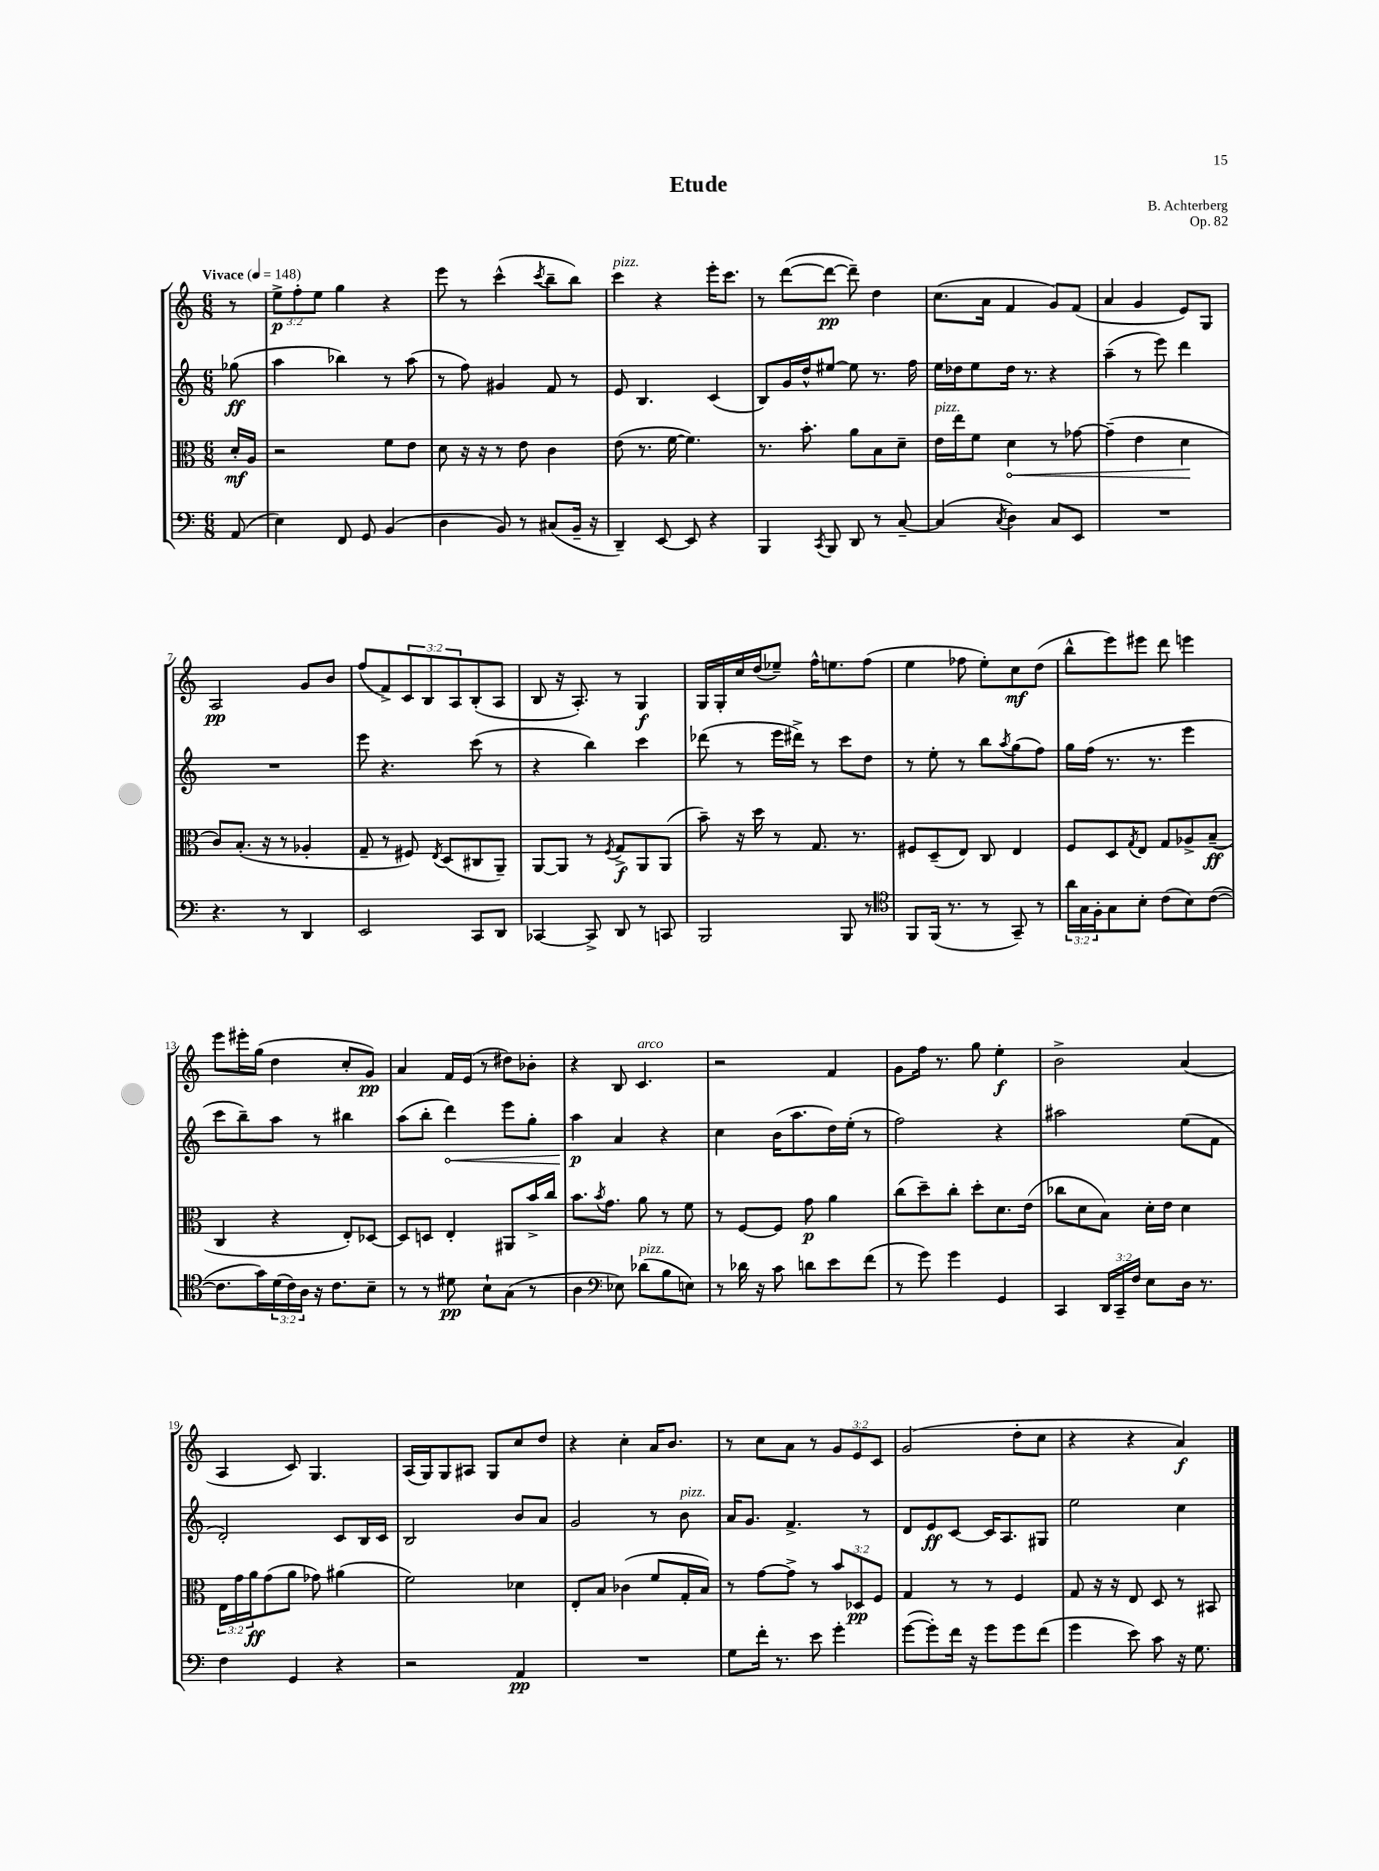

**kern	**dynam	**kern	**dynam	**kern	**dynam	**kern	**dynam
*part4	*part4	*part3	*part3	*part2	*part2	*part1	*part1
*staff4	*staff4	*staff3	*staff3	*staff2	*staff2	*staff1	*staff1
*clefF4	*	*clefC3	*	*clefG2	*	*clefG2	*
*k[]	*	*k[]	*	*k[]	*	*k[]	*
*M6/8	*	*M6/8	*	*M6/8	*	*M6/8	*
*MM148	*	*MM148	*	*MM148	*	*MM148	*
=	=	=	=	=	=	=	=
!	!	!	!	!	!	!LO:TX:a:B:t=Vivace	!
(8AA/	.	16d'/LL	mf	(8gg-X\	ff	8r	.
.	.	16A/JJ	.	.	.	.	.
=1	=1	=1	=1	=1	=1	=1	=1
4E\)	.	2r	.	4aa\	.	12ee^\L	p
.	.	.	.	.	.	12ff'\	.
.	.	.	.	.	.	12ee\J	.
8FF/	.	.	.	4bb-X\)	.	4gg\	.
8GG/	.	.	.	.	.	.	.
(4BB/	.	8f\L	.	8r	.	4r	.
.	.	8e\J	.	(8aa\	.	.	.
=2	=2	=2	=2	=2	=2	=2	=2
4D\	.	8d\	.	8r	.	8eee\	.
.	.	16r	.	8ff\)	.	8r	.
.	.	16r	.	.	.	.	.
8BB/)	.	8r	.	4g#X/	.	(4ccc^^\	.
8r	.	8e\	.	.	.	.	.
.	.	.	.	.	.	8qccc/	.
(8C#X/L	.	4c\	.	8f/	.	8bb~\L	.
16BB~/Jk	.	.	.	8r	.	8bb\J)	.
16r	.	.	.	.	.	.	.
=3	=3	=3	=3	=3	=3	=3	=3
!	!	!	!	!	!	!LO:TX:a:i:t=pizz.	!
4DD~/)	.	(8e\	.	8e/	.	4ccc\	.
.	.	8.r	.	4.B/	.	.	.
[8EE/	.	.	.	.	.	4r	.
.	.	[16f\	.	.	.	.	.
8EE/]	.	4.f\])	.	.	.	.	.
4r	.	.	.	(4c/	.	16eee'\KL	.
.	.	.	.	.	.	8.ccc\J	.
=4	=4	=4	=4	=4	=4	=4	=4
4BBB/	.	8.r	.	8B/L)	.	8r	.
.	.	.	.	16g/L	.	([8ddd\L	.
.	.	8.b'\	.	16dd^^/J	.	.	.
8qCC/	.	.	.	.	.	.	.
8BBB/	.	.	.	[8ee#X/J	.	8ddd\J_	pp
8DD/	.	8a\L	.	8ee#\]	.	8ddd~\])	.
8r	.	8B\	.	8.r	.	4dd\	.
[8C~/	.	8d~\J	.	.	.	.	.
.	.	.	.	16ff\	.	.	.
=5	=5	=5	=5	=5	=5	=5	=5
!	!	!LO:TX:a:i:t=pizz.	!	!	!	!	!
(4C/]	.	16e\LL	.	16ee\LL	.	(8.cc\L	.
.	.	16ee\J	.	16dd-X\J	.	.	.
.	.	8f\J	.	8ee\	.	.	.
.	.	.	.	.	.	16a\Jk	.
8qC/	.	.	.	.	.	.	.
!	!	!	!LO:HP:b	!	!	!	!
4D\)	.	4d\	<	16dd-\Jk	.	4f/	.
.	.	.	.	8.r	.	.	.
8C/L	.	8r	.	4r	.	8g/L)	.
8EE/J	.	[8g-X\	.	.	.	(8f/J	.
=6	=6	=6	=6	=6	=6	=6	=6
2.r	.	(4g-~\]	.	(4aa~\	.	4a/	.
.	.	4e\	.	8r	.	4g/	.
.	.	.	.	8eee\)	.	.	.
.	.	4d\	.	4ddd\	.	8e/L)	.
.	.	.	.	.	.	8G/J	.
.	.	.	[	.	.	.	.
!!LO:LB:g=z
=7	=7	=7	=7	=7	=7	=7	=7
4.r	.	8c/L)	.	2.r	.	2A/	pp
.	.	(8.B'/J	.	.	.	.	.
.	.	16r	.	.	.	.	.
8r	.	8r	.	.	.	.	.
4DD/	.	4A-X'/	.	.	.	8g/L	.
.	.	.	.	.	.	8b/J	.
=8	=8	=8	=8	=8	=8	=8	=8
2EE/	.	8G~/	.	8eee\	.	(8ff/L	.
.	.	8r	.	4.r	.	8f^/)	.
.	.	8F#X/)	.	.	.	12c/	.
.	.	.	.	.	.	12B/	.
.	.	8qE/	.	.	.	.	.
.	.	(8D/L	.	.	.	.	.
.	.	.	.	.	.	12A/	.
8CC/L	.	8C#X/	.	(8ccc\	.	(8B'/	.
8DD/J	.	8AA~/J)	.	8r	.	8A/J	.
=9	=9	=9	=9	=9	=9	=9	=9
[4CC-X/	.	[8AA/L	.	4r	.	8B/	.
.	.	8AA/J]	.	.	.	16r	.
.	.	.	.	.	.	8.A'/)	.
8CC-^/]	.	8r	.	4bb\)	.	.	.
.	.	8qF/	.	.	.	.	.
8DD/	.	8G^/L	f	.	.	8r	.
8r	.	8AA/	.	4ccc\	.	4G/	f
8CCn/	.	(8AA/J	.	.	.	.	.
=10	=10	=10	=10	=10	=10	=10	=10
2BBB/	.	8b~\)	.	(8ddd-X\	.	16G/LL	.
.	.	.	.	.	.	16G'/	.
.	.	16r	.	8r	.	16cc/	.
.	.	16dd\	.	.	.	(16dd/J	.
.	.	8r	.	16eee\LL	.	8ee-X~/J)	.
.	.	.	.	16ddd#X^\JJ)	.	.	.
.	.	8.G/	.	8r	.	16ff^^\KL	.
.	.	.	.	.	.	8.een\	.
8BBB/	.	.	.	8ccc\L	.	.	.
.	.	8.r	.	.	.	.	.
8r	.	.	.	8dd\J	.	(8ff\J	.
=11	=11	=11	=11	=11	=11	=11	=11
*clefC4	*	*	*	*	*	*	*
8FF/L	.	8F#X/L	.	8r	.	4ee\	.
(16FF/Jk	.	(8D~/	.	8ee'\	.	.	.
8.r	.	.	.	.	.	.	.
.	.	8E/J)	.	8r	.	8ff-X\	.
8r	.	8C/	.	8bb\L	.	8ee'\L)	.
.	.	.	.	8qaa/	.	.	.
8GG~/)	.	4E/	.	(8gg\	.	8cc\	mf
8r	.	.	.	8ff\J)	.	(8dd\J	.
=12	=12	=12	=12	=12	=12	=12	=12
24a\LL	.	8F/L	.	16gg\LL	.	8bb^^\L	.
24G\	.	.	.	.	.	.	.
.	.	.	.	(16ff\JJ	.	.	.
24F'\J	.	.	.	.	.	.	.
8G\	.	8D/	.	8.r	.	8eee\)	.
.	.	8qG/	.	.	.	.	.
8B'\J	.	8E/J	.	.	.	8eee#X\J	.
.	.	.	.	8.r	.	.	.
(8c\L	.	8G/L	.	.	.	8ddd\	.
8B\)	.	8A-X^/	.	4eee\	.	4eeen\	.
([8c\J	.	(8B~/J	ff	.	.	.	.
!!LO:LB:g=z
=13	=13	=13	=13	=13	=13	=13	=13
8.c\L]	.	4C/	.	8ccc\L	.	8eee\L	.
.	.	.	.	8bb~\)	.	16eee#X'\L	.
16g\L)	.	.	.	.	.	(16gg\JJ	.
(24d\	.	4r	.	8aa\J	.	4dd\	.
24c\)	.	.	.	.	.	.	.
24A\JJ	.	.	.	.	.	.	.
16r	.	.	.	8r	.	.	.
8.c\L	.	.	.	.	.	.	.
.	.	8E'/L)	.	4bb#X\	.	8cc'/L	.
8B~\J	.	[8D-X/J	.	.	.	8g/J)	pp
=14	=14	=14	=14	=14	=14	=14	=14
8r	.	8D-/L]	.	(8aa\L	.	4a/	.
8r	.	8Dn/J	.	8bb'\J	.	.	.
!	!	!	!	!	!LO:HP:b	!	!
8d#X\	pp	4E'/	.	4ddd\)	<	16f/LL	.
.	.	.	.	.	.	(16e/JJ	.
8B`\L	.	.	.	.	.	8r	.
(8G\J	.	8AA#X/L	.	8eee\L	.	8dd#X\L)	.
8r	.	16b^/L	.	8gg'\J	.	8b-X'\J	.
.	.	16cc/JJ	.	.	.	.	.
=15	=15	=15	=15	=15	=15	=15	=15
4A\	.	8.b\L	.	4aa\	p	4r	.
.	.	8qb/	.	.	.	.	.
.	.	8.g\J	.	.	.	.	.
*clefF4	*	*	*	*	*	*	*
8E-X\)	.	.	.	4a/	[	8B/	.
!	!	!	!	!	!	!LO:TX:a:i:t=arco	!
!LO:TX:a:i:t=pizz.	!	!	!	!	!	!	!
(8d-X\L	.	8a\	.	.	.	4.c/	.
8B\	.	8r	.	4r	.	.	.
8En\J)	.	8f\	.	.	.	.	.
=16	=16	=16	=16	=16	=16	=16	=16
8r	.	8r	.	4cc\	.	2r	.
16d-X\	.	[8F/L	.	.	.	.	.
16r	.	.	.	.	.	.	.
8c\	.	8F/J]	.	(16b\KL	.	.	.
.	.	.	.	8.aa\	.	.	.
8dn\L	.	8g\	p	.	.	.	.
8e\	.	4a\	.	16dd\L)	.	4f/	.
.	.	.	.	(16ee'\JJ	.	.	.
(8f\J	.	.	.	8r	.	.	.
=17	=17	=17	=17	=17	=17	=17	=17
8r	.	(8cc\L	.	2ff\)	.	8g\L	.
8g\)	.	8dd~\)	.	.	.	16ff\Jk	.
.	.	.	.	.	.	8.r	.
4g\	.	8cc'\J	.	.	.	.	.
.	.	8dd'\L	.	.	.	8gg\	.
4GG/	.	8.d\	.	4r	.	4ee'\	f
.	.	(16e\Jk	.	.	.	.	.
=18	=18	=18	=18	=18	=18	=18	=18
4CC/	.	8cc-X\L	.	2aa#X\	.	2b^\	.
.	.	8d\	.	.	.	.	.
24DD/LL	.	8B\J)	.	.	.	.	.
24CC~/	.	.	.	.	.	.	.
24F/JJ	.	.	.	.	.	.	.
8E\L	.	16d'\LL	.	.	.	.	.
.	.	16e\JJ	.	.	.	.	.
16D\Jk	.	4d\	.	(8ee\L	.	(4a/	.
8.r	.	.	.	.	.	.	.
.	.	.	.	8f\J	.	.	.
!!LO:LB:g=z
=19	=19	=19	=19	=19	=19	=19	=19
4F\	.	24E\LL	.	2d'/)	.	4A/	.
.	.	24g\	.	.	.	.	.
.	.	24a\J	ff	.	.	.	.
.	.	(8g\	.	.	.	.	.
4GG/	.	8a\J	.	.	.	8c/)	.
.	.	8g-X\)	.	.	.	4.G/	.
4r	.	(4a#X\	.	8c/L	.	.	.
.	.	.	.	16B/L	.	.	.
.	.	.	.	16c/JJ	.	.	.
=20	=20	=20	=20	=20	=20	=20	=20
2r	.	2f\)	.	2B/	.	(16A/LL	.
.	.	.	.	.	.	16G/J)	.
.	.	.	.	.	.	8G/	.
.	.	.	.	.	.	8A#X/J	.
.	.	.	.	.	.	8G/L	.
4AA/	pp	4d-X\	.	8b/L	.	8cc/	.
.	.	.	.	8a/J	.	8dd/J	.
=21	=21	=21	=21	=21	=21	=21	=21
2.r	.	8E'/L	.	2g/	.	4r	.
.	.	8B/J	.	.	.	.	.
.	.	(4c-X\	.	.	.	4cc'\	.
.	.	8f/L	.	8r	.	16a/KL	.
.	.	.	.	.	.	8.b/J	.
!	!	!	!	!LO:TX:a:i:t=pizz.	!	!	!
.	.	16G'/L	.	8b\	.	.	.
.	.	16B/JJ)	.	.	.	.	.
=22	=22	=22	=22	=22	=22	=22	=22
8G\L	.	8r	.	16a/KL	.	8r	.
.	.	.	.	8.g/J	.	.	.
16f'\Jk	.	[8g\L	.	.	.	8cc\L	.
8.r	.	.	.	.	.	.	.
.	.	8g^\J]	.	4.f^/	.	8a\J	.
8e\	.	8r	.	.	.	8r	.
4g'\	.	12b/L	.	.	.	12g/L	.
.	.	12D-X/	pp	.	.	12e/	.
.	.	.	.	8r	.	.	.
.	.	12F/J	.	.	.	12c/J	.
=23	=23	=23	=23	=23	=23	=23	=23
([8g\L	.	4G/	.	8d/L	.	(2g/	.
8g'\])	.	.	.	8e/	ff	.	.
16f\Jk	.	8r	.	[8c/J	.	.	.
16r	.	.	.	.	.	.	.
8g\L	.	8r	.	16c/KL]	.	.	.
.	.	.	.	8.A/	.	.	.
8g\	.	4F/	.	.	.	8dd'\L	.
(8f\J	.	.	.	8G#X/J	.	8cc\J	.
=24	=24	=24	=24	=24	=24	=24	=24
4g\	.	8G/	.	2ee\	.	4r	.
.	.	16r	.	.	.	.	.
.	.	16r	.	.	.	.	.
8e\)	.	8E/	.	.	.	4r	.
8c\	.	8D/	.	.	.	.	.
16r	.	8r	.	4cc\	.	4a/)	f
8.G\	.	.	.	.	.	.	.
.	.	8BB#X/	.	.	.	.	.
==	==	==	==	==	==	==	==
*-	*-	*-	*-	*-	*-	*-	*-
